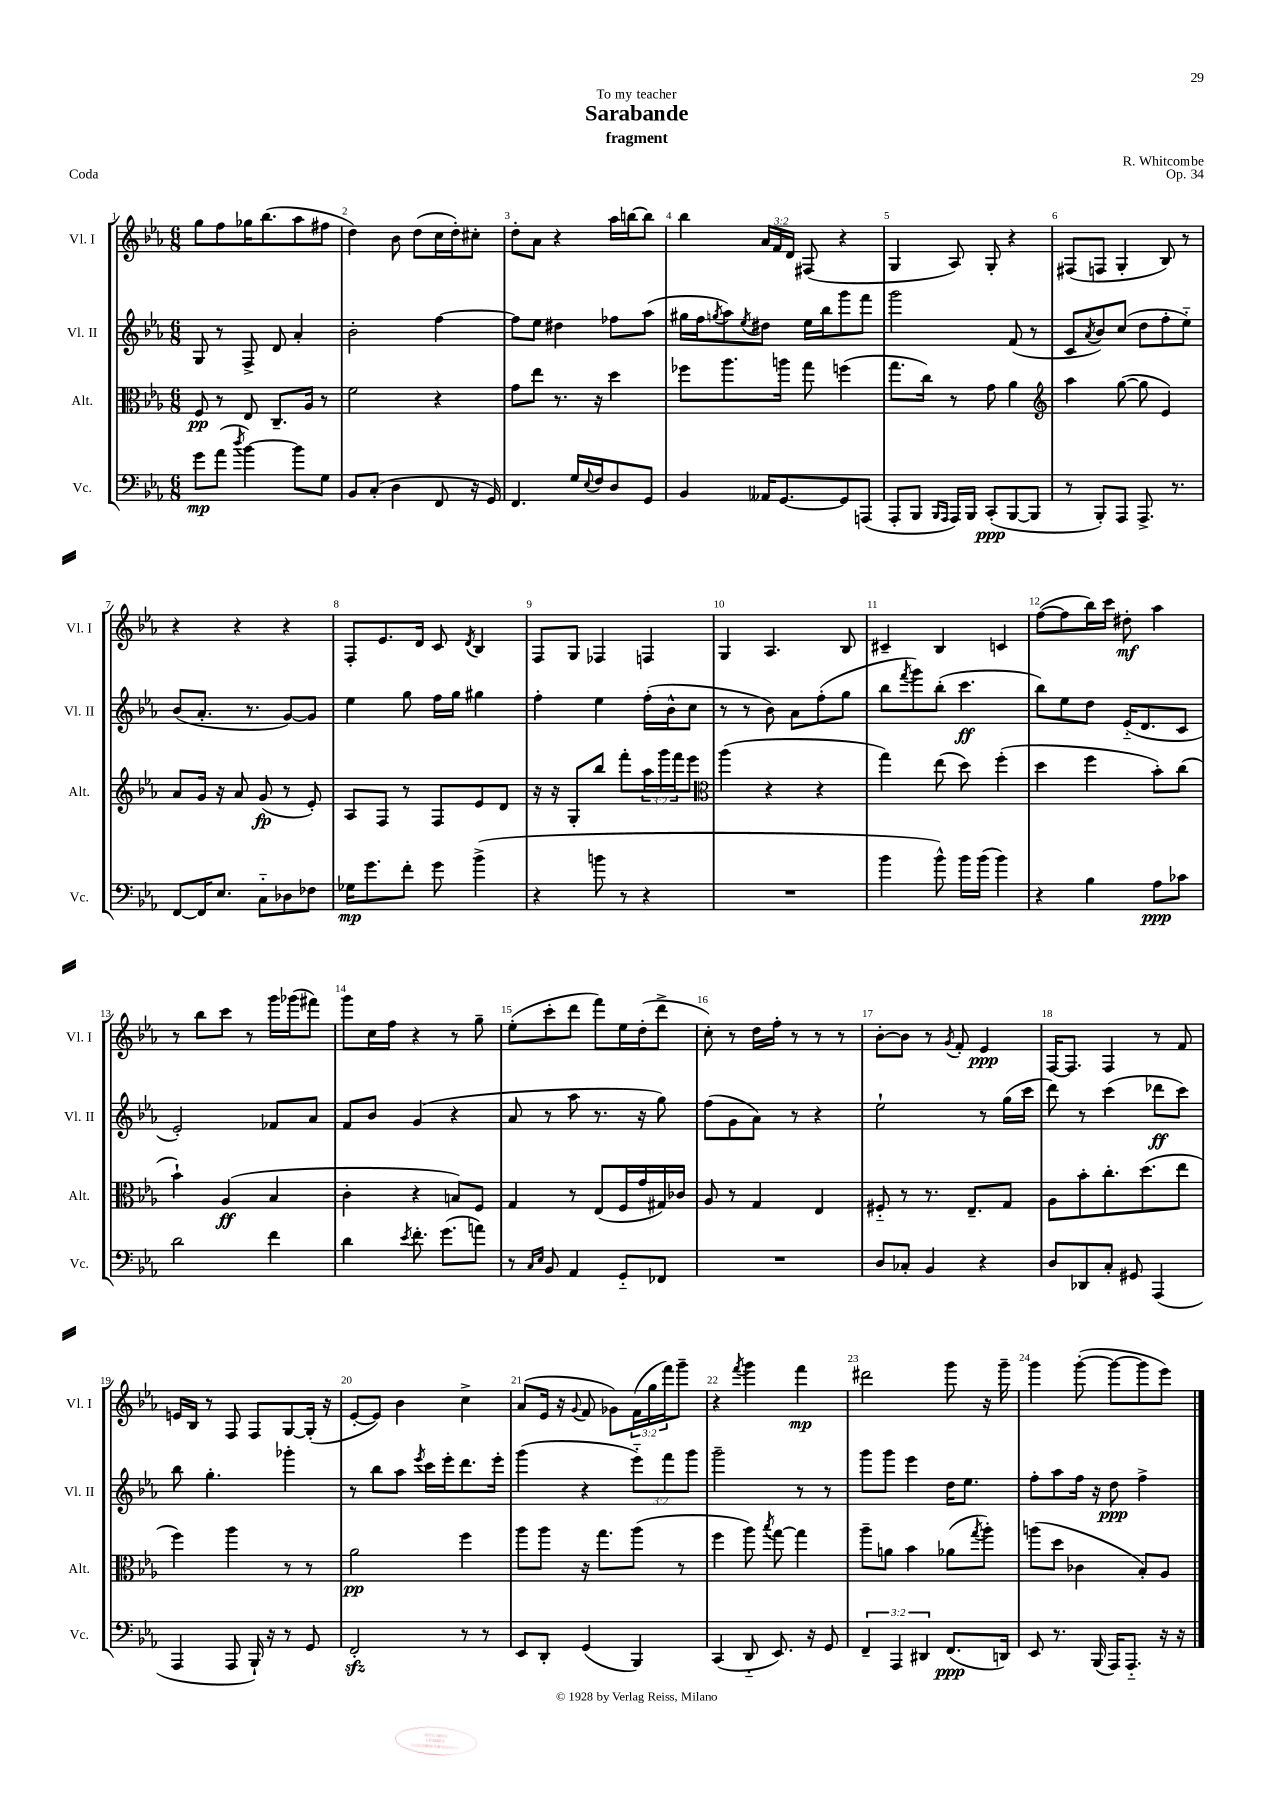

**kern	**kern	**kern	**kern
*staff4	*staff3	*staff2	*staff1
*clefF4	*clefC3	*clefG2	*clefG2
*k[b-e-a-]	*k[b-e-a-]	*k[b-e-a-]	*k[b-e-a-]
*M6/8	*M6/8	*M6/8	*M6/8
8g\L	8F/	8G/	8gg\L
(8a-\J	8r	8r	8ff\
8qdd/	.	.	.
[4b-\)	8E-/	8F^/	16gg-\K
.	.	.	(8.bb-\
.	8.C~/L	8d/	.
8b-\]L	.	4a-'/	8aa-\
.	16A-/Jk	.	.
8G\J	8r	.	8ff#\J
=	=	=	=
8BB-/L	2f\	2b-'\	4dd\)
(8C'/J	.	.	.
4D\	.	.	8b-\
.	.	.	(8dd\L
8FF/	4r	[4ff\	16cc\L
.	.	.	16dd'\J)
16r	.	.	8cc#'\J
16GG/)	.	.	.
=	=	=	=
4.FF/	8g\L	8ff\]L	8dd'\L
.	8ee-\J	8ee-\J	8a-\J
.	8.r	4dd#\	4r
16G/LL	.	.	.
8qqE-/	.	.	.
16F/J	16r	.	.
8D/	4dd\	8ff-\L	16aa-\LL
.	.	.	[16bb\J
8GG/J	.	(8aa-\J	8bb\]J
=	=	=	=
4BB-/	8ff-\L	16gg#\LL	4bb-\
.	.	16ff\J	.
.	.	8qgg/	.
.	8.aa-\	8aa-\)	.
.	.	8qee-/	.
16AA--/LK	.	8dd#\J	24a-/LL
.	.	.	24f/
[8.GG/	16aa\Jk	.	.
.	.	.	24d/JJ
.	8gg\	16ee-\LL	(8F#/
.	.	16bb-\J	.
8GG/]	(4ff\	8ggg\	4r
(8AAA/J	.	8fff\J	.
=	=	=	=
8AAA-'/L	8.gg\L	2ggg\	4G/
8BBB-/J	.	.	.
.	16cc\Jk)	.	.
16qqBBB-/LL	.	.	.
16qqAAA-/JJ	.	.	.
16AAA-/LL)	8r	.	8A-/)
16BBB-/JJ	.	.	.
(8CC'/L	8g\	.	8G'/
[8BBB-/	4a-\	(8f/	4r
8BBB-/]J	.	8r	.
=	=	=	=
*	*clefG2	*	*
8r	4aa-\	8c/L	(8F#/L
.	.	8qa-/	.
8BBB-'/L)	.	8b-/)	8F/J
8AAA-/J	([8gg\	(8cc/J	4G'/
8.AAA-^/	8gg\]	8dd\L	.
.	4e-/)	8ff'\	8B-/)
8.r	.	.	.
.	.	8ee-'~\J)	8r
=	=	=	=
[8FF/L	8a-/L	(8b-/L	4r
16FF/]K	16g/Jk	8.a-'/J	.
8.E-/J	16r	.	.
.	8a-/	.	4r
.	.	8.r	.
8C'~\L	(8g/	.	.
8D-\	8r	[8g/L)	4r
8F-\J	8e-'/)	8g/]J	.
=	=	=	=
16G-\LK	8A-/L	4ee-\	8F'/L
8.g\	.	.	.
.	8F/J	.	8.e-/
8f'\J	8r	8gg\	.
.	.	.	16d/Jk
8g\	8F/L	16ff\LL	8c/
.	.	16gg\JJ	.
.	.	.	8qd/
(4b-^\	8e-/	4gg#\	4B-/
.	8d/J	.	.
=	=	=	=
4r	16r	4ff'\	8F/L
.	16r	.	.
.	8G'/L	.	8G/J
8b\	8bb-/J	4ee-\	4F-/
8r	8fff'\L	.	.
4r	24aa-\L	(16ff'\LL	4F/
.	24ggg\	.	.
.	.	16b-^^\J	.
.	24fff\J	.	.
.	8eee-\J	8cc\J	.
=	=	=	=
*	*clefC3	*	*
2.r	(4aa-\	8r	4G/
.	.	8r	.
.	4r	8b-\)	4.A-/
.	.	8a-\L	.
.	4r	(8ff'\	.
.	.	8gg\J	8B-/
=	=	=	=
4b-\	4gg\)	8bb-\L	4c#~/
.	.	8qfff/	.
.	.	8ggg\)	.
8b-^^\)	(8ee-\	(8bb-'\J	4B-/
16b-\LL	8dd\)	4.ccc\	.
(16b-\JJ	.	.	.
4b-\)	(4ff'\	.	4c/
=	=	=	=
4r	4dd\	8bb-\L)	([8ff\L
.	.	8ee-\	8ff\]
4B-\	4ff\	8dd\J	16bb-\L)
.	.	.	16ccc\JJ
.	.	(16e-'~/LK	8dd#'\
.	.	8.d/	.
8A-\L	8b-'\L)	.	4aa-\
8c-\J	(8cc\J	8c/J	.
=	=	=	=
2d\	4b-`\)	2e-'/)	8r
.	.	.	8bb-\L
.	(4A-/	.	8ccc\J
.	.	.	8r
4f\	4B-/	8f-/L	16ggg\LL
.	.	.	(16ggg-\J
.	.	8a-/J	8fff#\J)
=	=	=	=
4d\	4c'\	8f/L	8ggg\L
.	.	8b-/J	16cc\L
.	.	.	16ff\JJ
8qe-/	.	.	.
8.f'\	4r	(4g/	4r
(8.g\L	.	.	.
.	8B/L)	4r	8r
8a\J)	8F/J	.	8gg~\
=	=	=	=
8r	4G/	8a-/	(8ee-'\L
16qqC/LL	.	.	.
16qqE-/JJ	.	.	.
8BB-/	.	8r	8ccc'\
4AA-/	8r	8aa-\	8ddd\J
.	(8E-/L	8.r	8fff\L)
8GG'~/L	16F/L	.	16ee-\L
.	16g/	16r	(16dd'\J
8FF-/J	16G#/)	8gg\)	8ddd^\J
.	16c-/JJ	.	.
=	=	=	=
2.r	8A-/	(8ff\L	8cc'\)
.	8r	8g\	8r
.	4G/	8a-\J)	16dd\LL
.	.	.	16ff'\JJ
.	.	8r	8r
.	4E-/	4r	8r
.	.	.	8r
=	=	=	=
8D/L	8F#'~/	2ee-`\	[8b-'\L
8C-'/J	8r	.	8b-\]J
4BB-/	8.r	.	8r
.	.	.	8qg/
.	.	.	8f'/
.	8.E-~/L	.	.
4r	.	8r	4e-/
.	8G/J	(16gg\LL	.
.	.	16ccc\JJ	.
=	=	=	=
8D/L	8A-\L	8ddd\)	[16F/LK
.	.	.	8.F/]J
8DD-/	8b-'\	8r	.
8C'/J	8.cc'\	(4ccc\	4F/
8GG#/	.	.	.
.	(8.dd\	.	.
(4AAA-/	.	8ddd-\L	8r
.	8ee-\J	8ccc\J)	8f/
=	=	=	=
4AAA-/	4ff\)	8bb-\	16e/LL
.	.	.	16B-/JJ
.	.	4.gg'\	8r
8AAA-/	4aa-\	.	8F/
16BBB-`/)	.	.	8F/L
16r	.	.	.
8r	8r	4ggg-'\	[8G/
8GG/	8r	.	(16G'/]Jk
.	.	.	16r
=	=	=	=
2FF'/	2a-\	8r	[8e-'/L
.	.	8bb-\L	8e-/]J)
.	.	8aa-\J	4b-\
.	.	8qeee-/	.
.	.	16ccc\LL	.
.	.	16eee-'\J	.
8r	4ff\	8.ddd\	4cc^\
8r	.	.	.
.	.	16eee-'\Jk	.
=	=	=	=
8EE-/L	8aa-\L	(4ggg\	(8a-/L
8DD'/J	8aa-\J	.	16e-/Jk
.	.	.	16r
.	.	.	8qqg/
(4GG/	16r	4r	8f/
.	8.gg\L	.	.
.	.	.	8g-\L)
4BBB-/)	(8aa-\J	12eee-'~\L)	(24f\L
.	.	.	24gg\
.	.	12fff\	24fff\J)
.	8r	.	8ggg~\J
.	.	12ggg\J	.
=	=	=	=
(4CC/	4ff\	2ggg~\	4r
.	.	.	8qfff/
8DD'~/	8aa-\)	.	4ggg\
.	8qbb-/	.	.
8.EE-/)	[8gg\	.	.
.	4gg\]	8r	4fff\
16r	.	.	.
8GG/	.	8r	.
=	=	=	=
6FF~/	8aa-~\L	8ggg\L	2ddd#\
.	8a\J	8ggg\J	.
6AAA-/	.	.	.
.	4b-\	4eee-\	.
6DD#/	.	.	.
(8.FF/L	(8a-\L	16dd\LK	8ggg\
.	.	8.ee-\J	.
.	8qgg/	.	.
.	8aa-'\J)	.	16r
16DD/Jk)	.	.	16ggg~\
=	=	=	=
8EE-/	(8aa\L	8ff'\L	4ggg\
8.r	8dd\J	8aa-\	.
.	4c-\	16ff\Jk	([8ggg'\
(16BBB-/	.	16r	.
16AAA-/LK)	.	8dd\	8ggg\_L
8.AAA-'~/J	.	.	.
.	8B-'/L)	4ff^\	8ggg\]
16r	8A-/J	.	8eee-\J)
16r	.	.	.
==	==	==	==
*-	*-	*-	*-
